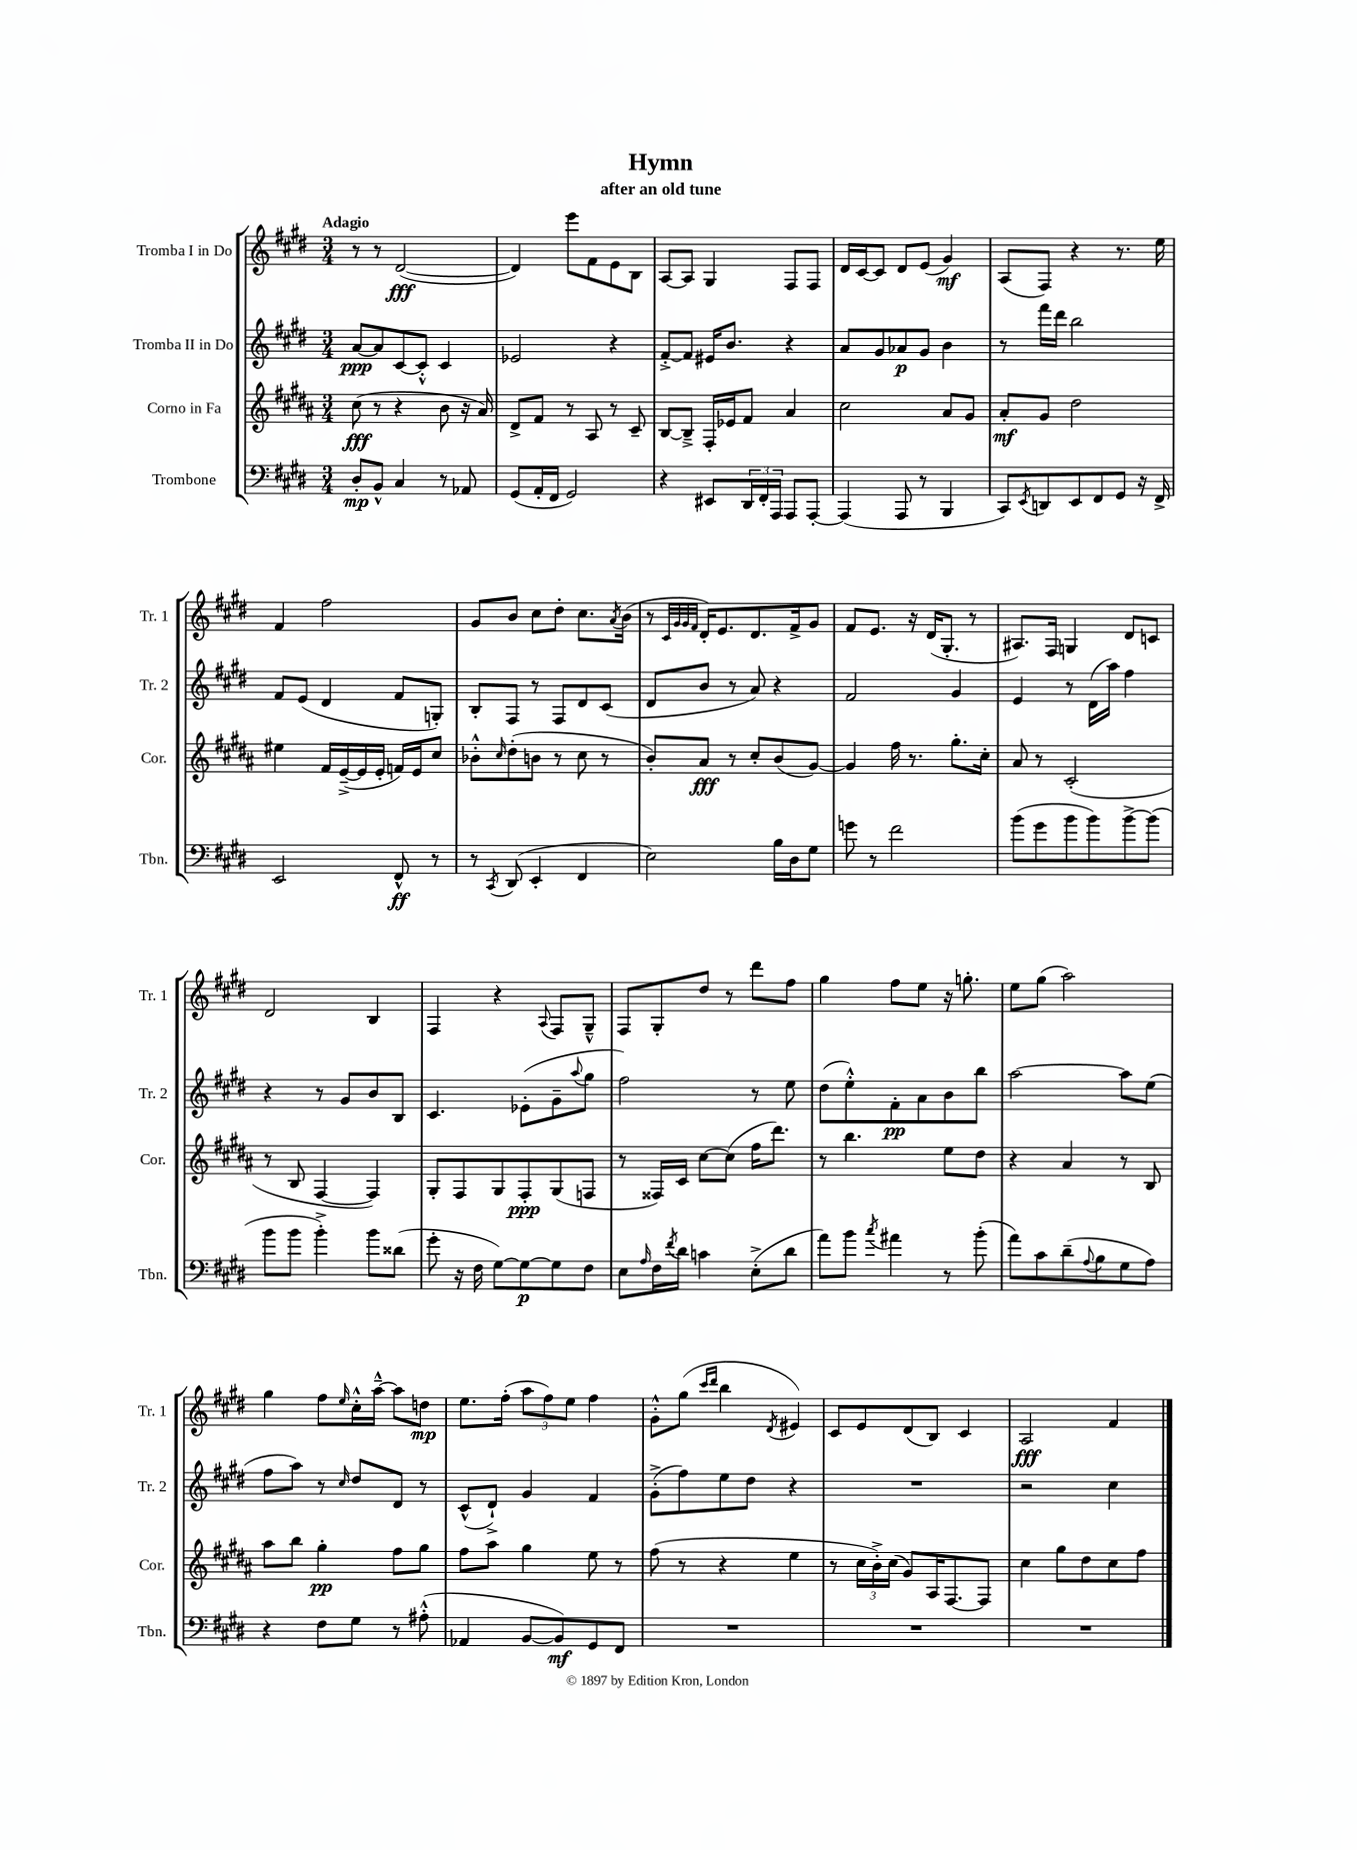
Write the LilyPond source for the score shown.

\header { title = "Hymn" subtitle = "after an old tune" }
<<
\new StaffGroup <<
\new Staff = "s0" \with { instrumentName = "Tromba I in Do" shortInstrumentName = "Tr. 1" } {
    \clef treble \key e \major \numericTimeSignature \time 3/4 \tempo "Adagio"
    r8 r8 dis'2~\fff( |
    dis'4) e'''8 fis'8 e'8 b8 |
    a8~ a8 gis4 fis8 fis8 |
    dis'16 cis'16~ cis'8 dis'8 e'8( gis'4\mf) |
    a8( fis8) r4 r8. e''16 |
    fis'4 fis''2 |
    gis'8 b'8 cis''8 dis''8-. cis''8. \acciaccatura { a'8 } b'16( |
    r8 \grace { cis'32 gis'32 gis'32 fis'32 } dis'16-.) e'8. dis'8. fis'16-> gis'8 |
    fis'8 e'8. r16 dis'16( gis8.-. r8 |
    ais8.) fis16 g4 dis'8 c'8 |
    dis'2 b4 |
    fis4 r4 \appoggiatura { a8 } fis8 gis8---^ |
    fis8 gis8-. dis''8 r8 dis'''8 fis''8 |
    gis''4 fis''8 e''8 r16 g''8.-. |
    e''8 gis''8( a''2) |
    gis''4 fis''8 \grace { e''16 } cis''16-.-^ a''16~---^ a''8 d''8\mp |
    e''8. fis''16-.( \tuplet 3/2 { a''8 fis''8) e''8 } fis''4 |
    gis'8-.-^ gis''8( \grace { cis'''16 dis'''16 } b''4 \acciaccatura { dis'8 } eis'4) |
    cis'8 e'8 dis'8( b8) cis'4 |
    a2\fff fis'4 \bar "|." |
}
\new Staff = "s1" \with { instrumentName = "Tromba II in Do" shortInstrumentName = "Tr. 2" } {
    \clef treble \key e \major \numericTimeSignature \time 3/4
    a'8~\ppp a'8 cis'8~ cis'8-.-^ cis'4 |
    ees'2 r4 |
    fis'8~-.-> fis'8 eis'16 b'8. r4 |
    a'8 gis'8 aes'8\p gis'8 b'4 |
    r8 fis'''16 dis'''16 b''2 |
    fis'8 e'8( dis'4 fis'8 g8-.) |
    b8-. fis8 r8 fis8 dis'8 cis'8( |
    dis'8 b'8 r8 a'8) r4 |
    fis'2 gis'4 |
    e'4 r8 dis'16( a''16) fis''4 |
    r4 r8 gis'8 b'8 b8 |
    cis'4. ees'8-.( gis'8-- \appoggiatura { a''8 } gis''8 |
    fis''2) r8 e''8 |
    dis''8( e''8-.-^) fis'8-.\pp a'8 b'8 b''8 |
    a''2~ a''8 e''8( |
    fis''8 a''8) r8 \grace { cis''16 } dis''8 dis'8 r8 |
    cis'8-^( dis'8-!->) gis'4 fis'4 |
    gis'8-.->( fis''8) e''8 dis''8 r4 |
    R2. |
    r2 cis''4 \bar "|." |
}
\new Staff = "s2" \with { instrumentName = "Corno in Fa" shortInstrumentName = "Cor." } {
    \clef treble \key b \major \numericTimeSignature \time 3/4
    cis''8\fff( r8 r4 b'8 r16 ais'16) |
    dis'8-> fis'8 r8 ais8 r8 cis'8-- |
    b8~ b8---> fis16-. ees'16 fis'8 ais'4 |
    cis''2 ais'8 gis'8 |
    ais'8-.\mf gis'8 dis''2 |
    eis''4 fis'16 e'16~--->( e'16 e'16-. f'16) e'16 cis''8 |
    bes'8-.-^ \grace { cis''16 } dis''8-.( b'8 r8 cis''8 r8 |
    b'8-.) ais'8\fff r8 cis''8-. b'8( gis'8~) |
    gis'4 fis''16 r8. gis''8.-. cis''16-. |
    ais'8 r8 cis'2-.( |
    r8 b8 fis4~ fis4) |
    gis8-. fis8 gis8 fis8-.\ppp gis8( f8 |
    r8 fisis16) cis'16 cis''8~ cis''8( fis''16 dis'''8.) |
    r8 b''4. e''8 dis''8 |
    r4 ais'4 r8 b8 |
    ais''8 b''8 gis''4-.\pp fis''8 gis''8 |
    fis''8 ais''8 gis''4 e''8 r8 |
    fis''8( r8 r4 e''4 |
    r8 \tuplet 3/2 { cis''16 b'16-.->) cis''16( } gis'8) ais16 fis8.~ fis8 |
    cis''4 gis''8 dis''8 cis''8 fis''8 \bar "|." |
}
\new Staff = "s3" \with { instrumentName = "Trombone" shortInstrumentName = "Tbn." } {
    \clef bass \key e \major \numericTimeSignature \time 3/4
    dis8-.\mp b,8-^ cis4 r8 aes,8 |
    gis,8( a,16-. fis,16 gis,2) |
    r4 eis,8 \tuplet 3/2 { dis,16 fis,16-. a,,16 } a,,8 a,,8~-. |
    a,,4( a,,8 r8 b,,4 |
    cis,8) \acciaccatura { e,8 } d,8 e,8 fis,8 gis,8 r16 fis,16-> |
    e,2 fis,8-^\ff r8 |
    r8 \acciaccatura { cis,8 } dis,8( e,4-. fis,4 |
    e2) b16 dis16 gis8 |
    g'8 r8 fis'2 |
    b'8( gis'8 b'8 b'8) b'8~-> b'8( |
    b'8 b'8 b'4-.->) b'8 disis'8( |
    gis'8-. r16 fis16 gis8~) gis8~\p gis8 fis8 |
    e8 \grace { a16 } fis16 \acciaccatura { fis'8 } dis'16 c'4 e8-.->( dis'8 |
    a'8) b'8 \acciaccatura { cis''8 } ais'4 r8 b'8-.( |
    a'8) cis'8 dis'8--( \appoggiatura { a8 } b8 gis8 a8) |
    r4 fis8 gis8 r8 ais8-.-^( |
    aes,4 b,8~ b,8\mf) gis,8 fis,8 |
    R2. |
    R2. |
    R2. \bar "|." |
}
>>
>>
\layout { \context { \Score \remove "Bar_number_engraver" } }
